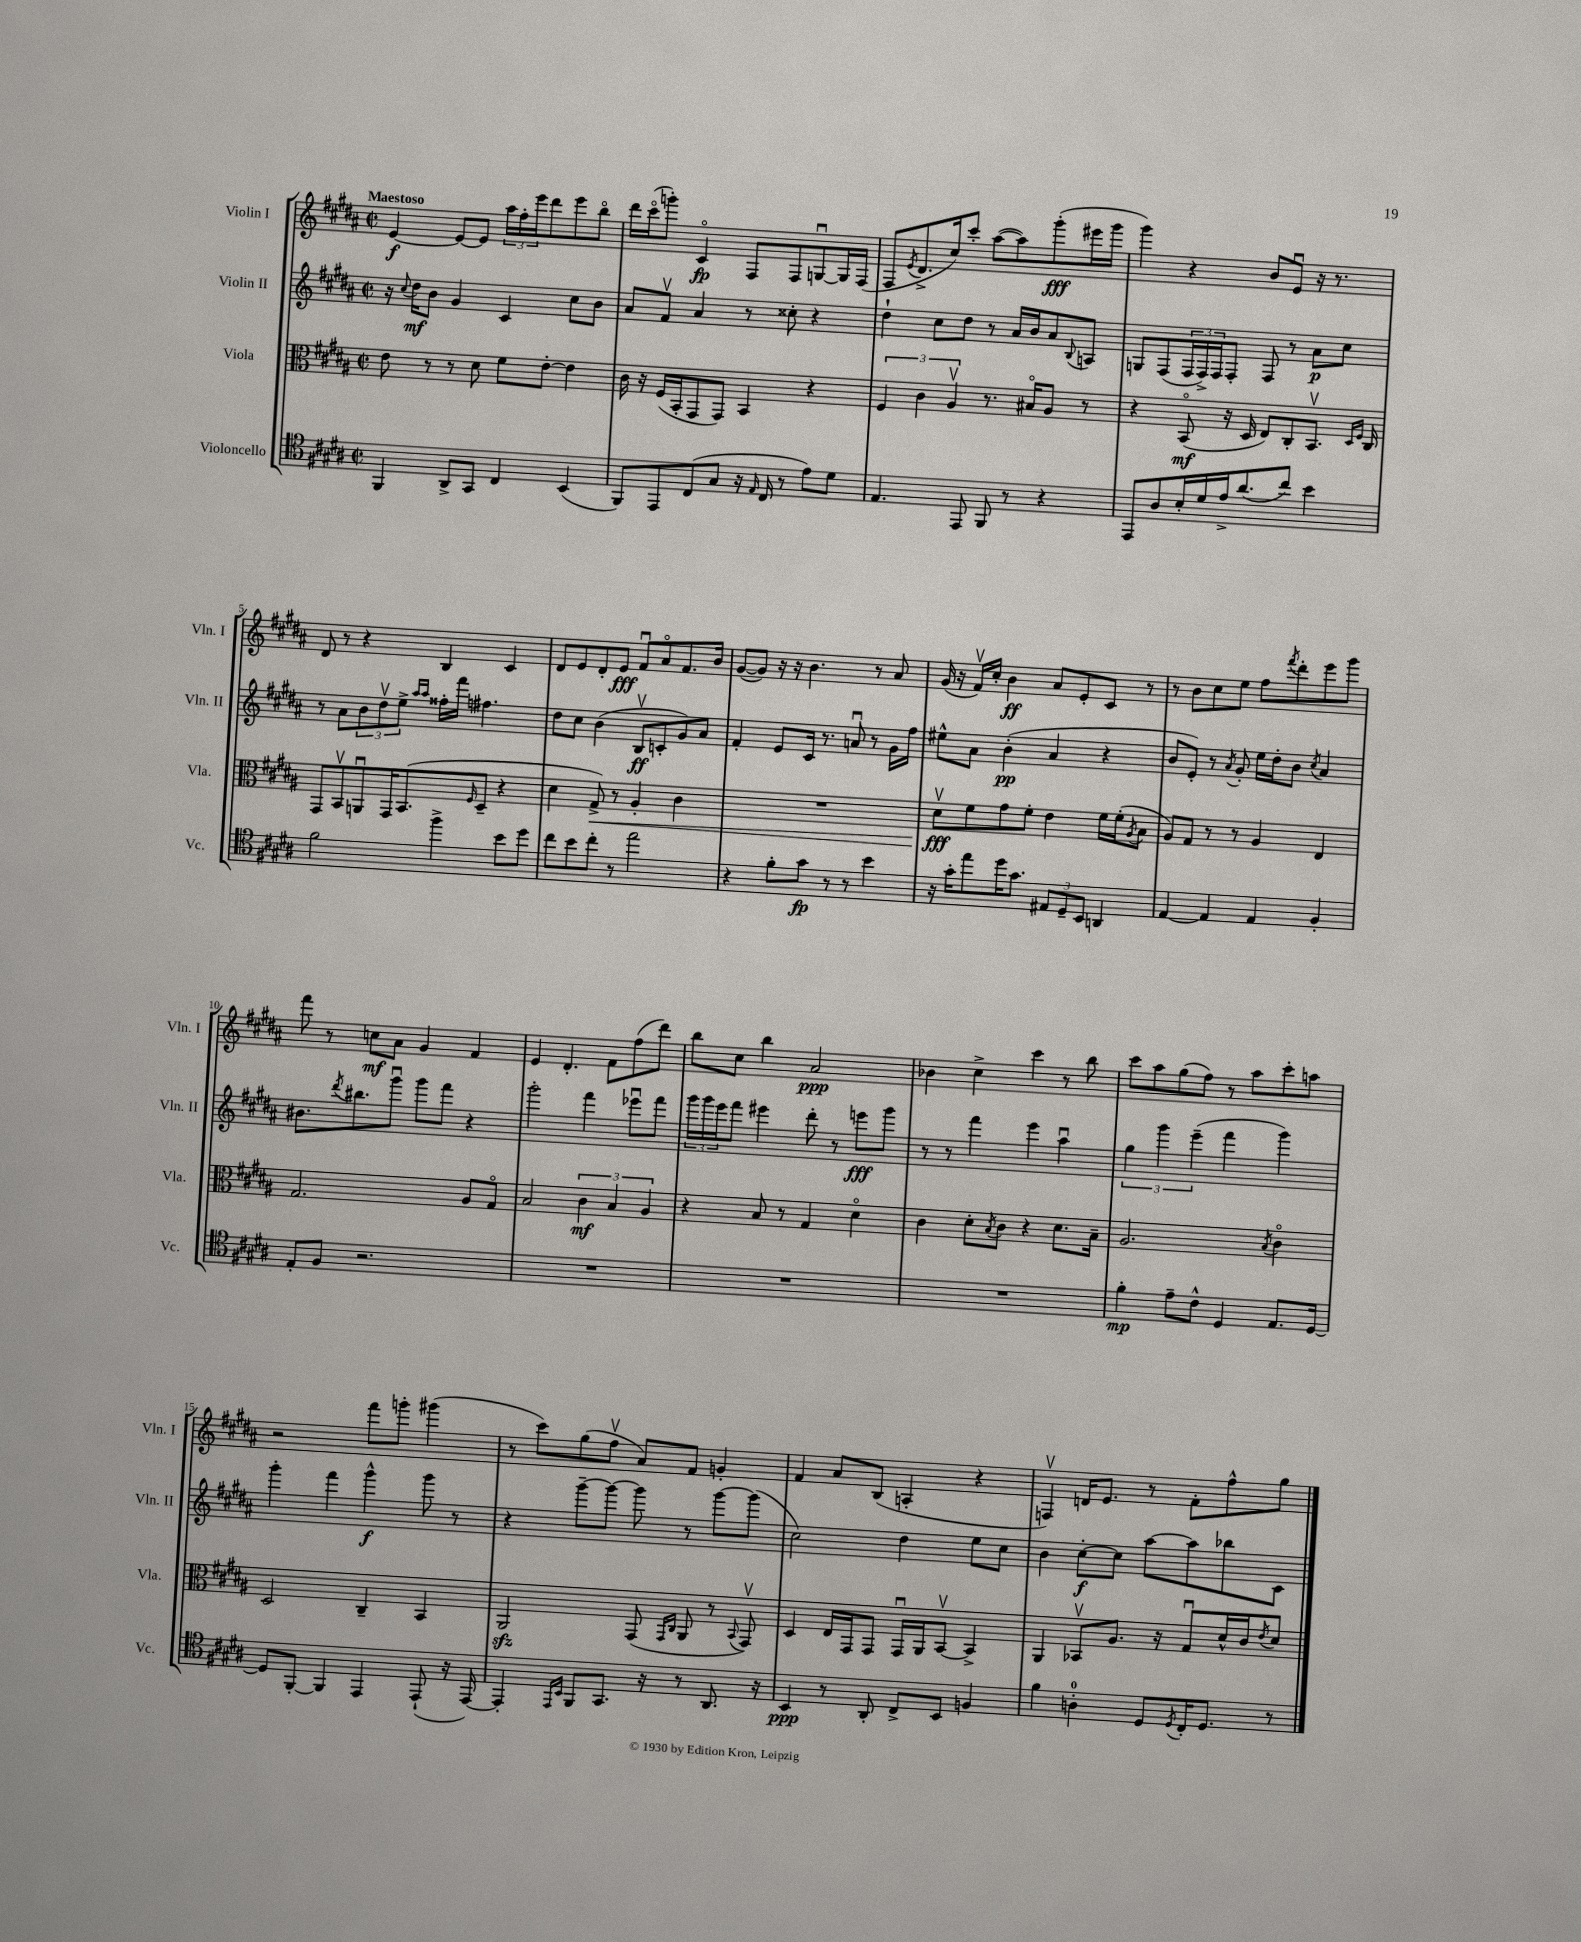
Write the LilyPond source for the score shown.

<<
\new StaffGroup <<
\new Staff = "s0" \with { instrumentName = "Violin I" shortInstrumentName = "Vln. I" } {
    \clef treble \key b \major \defaultTimeSignature \time 2/2 \tempo "Maestoso"
    e'4~\f e'8~ e'8 \tuplet 3/2 { ais''16 fis''16-. e'''16 } dis'''8 e'''8 b''8\flageolet |
    dis'''16 cis'''16\flageolet( g'''8-.) cis'4\flageolet\fp fis8 fis8 g8~\downbow g16 fis16( |
    fis8 \acciaccatura { e'8 } dis'8.-> cis''16) cis'''8-. ais''8~( ais''8) gis'''8-.\fff( eis'''16 gis'''16 |
    gis'''4) r4 b'8 e'8\downbow r16 r8. |
    dis'8 r8 r4 b4 cis'4 |
    dis'8 e'8 dis'8-. e'8\fff fis'8\downbow ais'8\flageolet fis'8. b'16 |
    gis'8~( gis'8) r16 r16 b'4. r8 ais'8 |
    gis'16( r16 fis'16\upbow) cis''16-. b'4\ff ais'8 e'8-. cis'8 r8 |
    r8 b'8 cis''8 e''8 fis''8 \acciaccatura { fis'''8 } dis'''8-. e'''8 gis'''8 |
    fis'''8 r8 c''8\mf ais'8 gis'4 fis'4 |
    e'4 dis'4.-. fis'8 fis''8( dis'''8) |
    b''8 cis''8 b''4 ais'2\ppp |
    bes'4 cis''4-> cis'''4 r8 b''8 |
    cis'''8 ais''8 gis''8( fis''8) r8 ais''8 cis'''8-. a''8 |
    r2 fis'''8 g'''8-. gis'''4( |
    r8 cis'''8) gis''8( fis''8\upbow ais'8) fis'8 g'4-. |
    fis'4 ais'8 b8( a4-. r4 |
    f4\upbow) d'16 e'8. r8 fis'8-. fis''8-^ gis''8 \bar "|." |
}
\new Staff = "s1" \with { instrumentName = "Violin II" shortInstrumentName = "Vln. II" } {
    \clef treble \key b \major \defaultTimeSignature \time 2/2
    r16 \appoggiatura { cis''8 } dis''16\mf b'8 gis'4 cis'4 cis''8 b'8 |
    ais'8 fis'8\upbow ais'4 r8 cisis''8-. r4 |
    dis''4-! cis''8 dis''8 r8 ais'16 b'16 ais'8 \appoggiatura { b8 } a8 |
    g8 fis8( \tuplet 3/2 { fis16 fis16->) fis16 } fis8-. fis8 r8 ais'8\p cis''8 |
    r8 ais'8 \tuplet 3/2 { b'8 dis''8\upbow e''8-> } \grace { ais''16 ais''16 } fisis''16-. fis'''16 fis''4. |
    dis''8 cis''8 b'4( b8\upbow\ff c'8-. gis'8) ais'8 |
    fis'4-. e'8 cis'16 r8. a'8\downbow r8 gis'16 fis''16 |
    eis''8-^ ais'8 b'4-.\pp( ais'4 r4 |
    b'8 e'8-.) r8 \acciaccatura { ais'8 } gis'8-. e''16 dis''16-. b'8 \acciaccatura { cis''8 } ais'4 |
    bis'8. \acciaccatura { dis'''8 } bis''8. gis'''8\downbow gis'''8 fis'''8 r4 |
    gis'''2-. fis'''4 ees'''8\downbow fis'''8 |
    \tuplet 3/2 { gis'''16 gis'''16 e'''16 } fis'''8 eis'''4 dis'''8-. r8 e'''8\fff gis'''8 |
    r8 r8 fis'''4 e'''4 ais''4\downbow |
    \tuplet 3/2 { gis''4 gis'''4 e'''4--( } fis'''4 gis'''4) |
    gis'''4-. fis'''4 gis'''4-^\f gis'''8 r8 |
    r4 gis'''8~-- gis'''8~ gis'''8 r8 gis'''8~ gis'''8( |
    cis''2) dis''4 e''8 cis''8 |
    b'4 cis''8~-.\f cis''8 ais''8~ ais''8 bes''8 cis'8 \bar "|." |
}
\new Staff = "s2" \with { instrumentName = "Viola" shortInstrumentName = "Vla." } {
    \clef alto \key b \major \defaultTimeSignature \time 2/2
    e'8 r8 r8 dis'8 fis'8 e'8~-. e'4 |
    cis'16 r16 fis16( b,16-. gis,8 gis,8) b,4 r4 |
    \tuplet 3/2 { fis4 cis'4 ais4\upbow } r8. bis16\flageolet ais8 r8 |
    r4 b,8\flageolet\mf( r16 dis16 e8) cis8-. b,8.\upbow \grace { dis16 fis16 } cis16 |
    gis,8 b,8\upbow a,8\downbow gis,16 b,8.( \grace { fis16 } dis8-- r4 |
    dis'4 gis8->\<) r8 ais4-. cis'4 |
    R1 |
    dis'8\upbow\fff\! fis'8 gis'8 fis'8-. e'4 fis'16 fis'16-.( \acciaccatura { ais8 } b8 |
    ais8) gis8 r8 r8 ais4 e4 |
    gis2. ais8 gis8\flageolet |
    b2 \tuplet 3/2 { cis'4\mf b4 ais4 } |
    r4 b8 r8 gis4 dis'4\flageolet |
    cis'4 dis'8-. \acciaccatura { b8 } cis'8 r4 dis'8. b16-- |
    ais2. \acciaccatura { b8 } cis'4\flageolet |
    dis2 cis4-- b,4 |
    ais,2\sfz gis,8( \grace { gis,16 cis16 } ais,8 r8 \appoggiatura { b,8 } gis,8\upbow) |
    dis4 e16 gis,16 gis,8 gis,16\downbow ais,16 b,8~\upbow b,4-> |
    ais,4 bes,8\upbow ais8. r16 gis8\downbow dis'16-^ cis'16 \acciaccatura { e'8 } dis'8 \bar "|." |
}
\new Staff = "s3" \with { instrumentName = "Violoncello" shortInstrumentName = "Vc." } {
    \clef tenor \key b \major \defaultTimeSignature \time 2/2
    fis,4 ais,8-> gis,8 cis4 b,4( |
    fis,8) e,8 cis8( gis8 r16 \grace { e16 } cis16 r8 e'8) dis'8 |
    e4. e,8 fis,8 r8 r4 |
    e,8 ais8 b16-. dis'16 e'16-> ais'8.( cis''8) b'4 |
    fis'2 fis''4-> b'8 dis''8 |
    cis''8 b'8 cis''8-. r8 e''2 |
    r4 fis'8-. gis'8\fp r8 r8 b'4 |
    r16 gis'16-. e''8 dis''16 gis'8. \tuplet 3/2 { eis8 dis8-- b,8 } a,4 |
    e4~ e4 e4 fis4-. |
    e8-. fis8 r2. |
    R1 |
    R1 |
    R1 |
    fis'4-.\mp e'8-- cis'8-^ dis4 e8. dis16~ |
    dis8 fis,8~-. fis,4 e,4 e,8-!( r16 e,16~) |
    e,4-. \grace { e,16 b,16 } fis,8 gis,8. r16 r8 ais,8. r16 |
    b,4\ppp r8 ais,8-. cis8-> b,8 f4 |
    fis'4 a4-0-. dis8 \acciaccatura { dis8 } cis16-. dis8. r8 \bar "|." |
}
>>
>>
